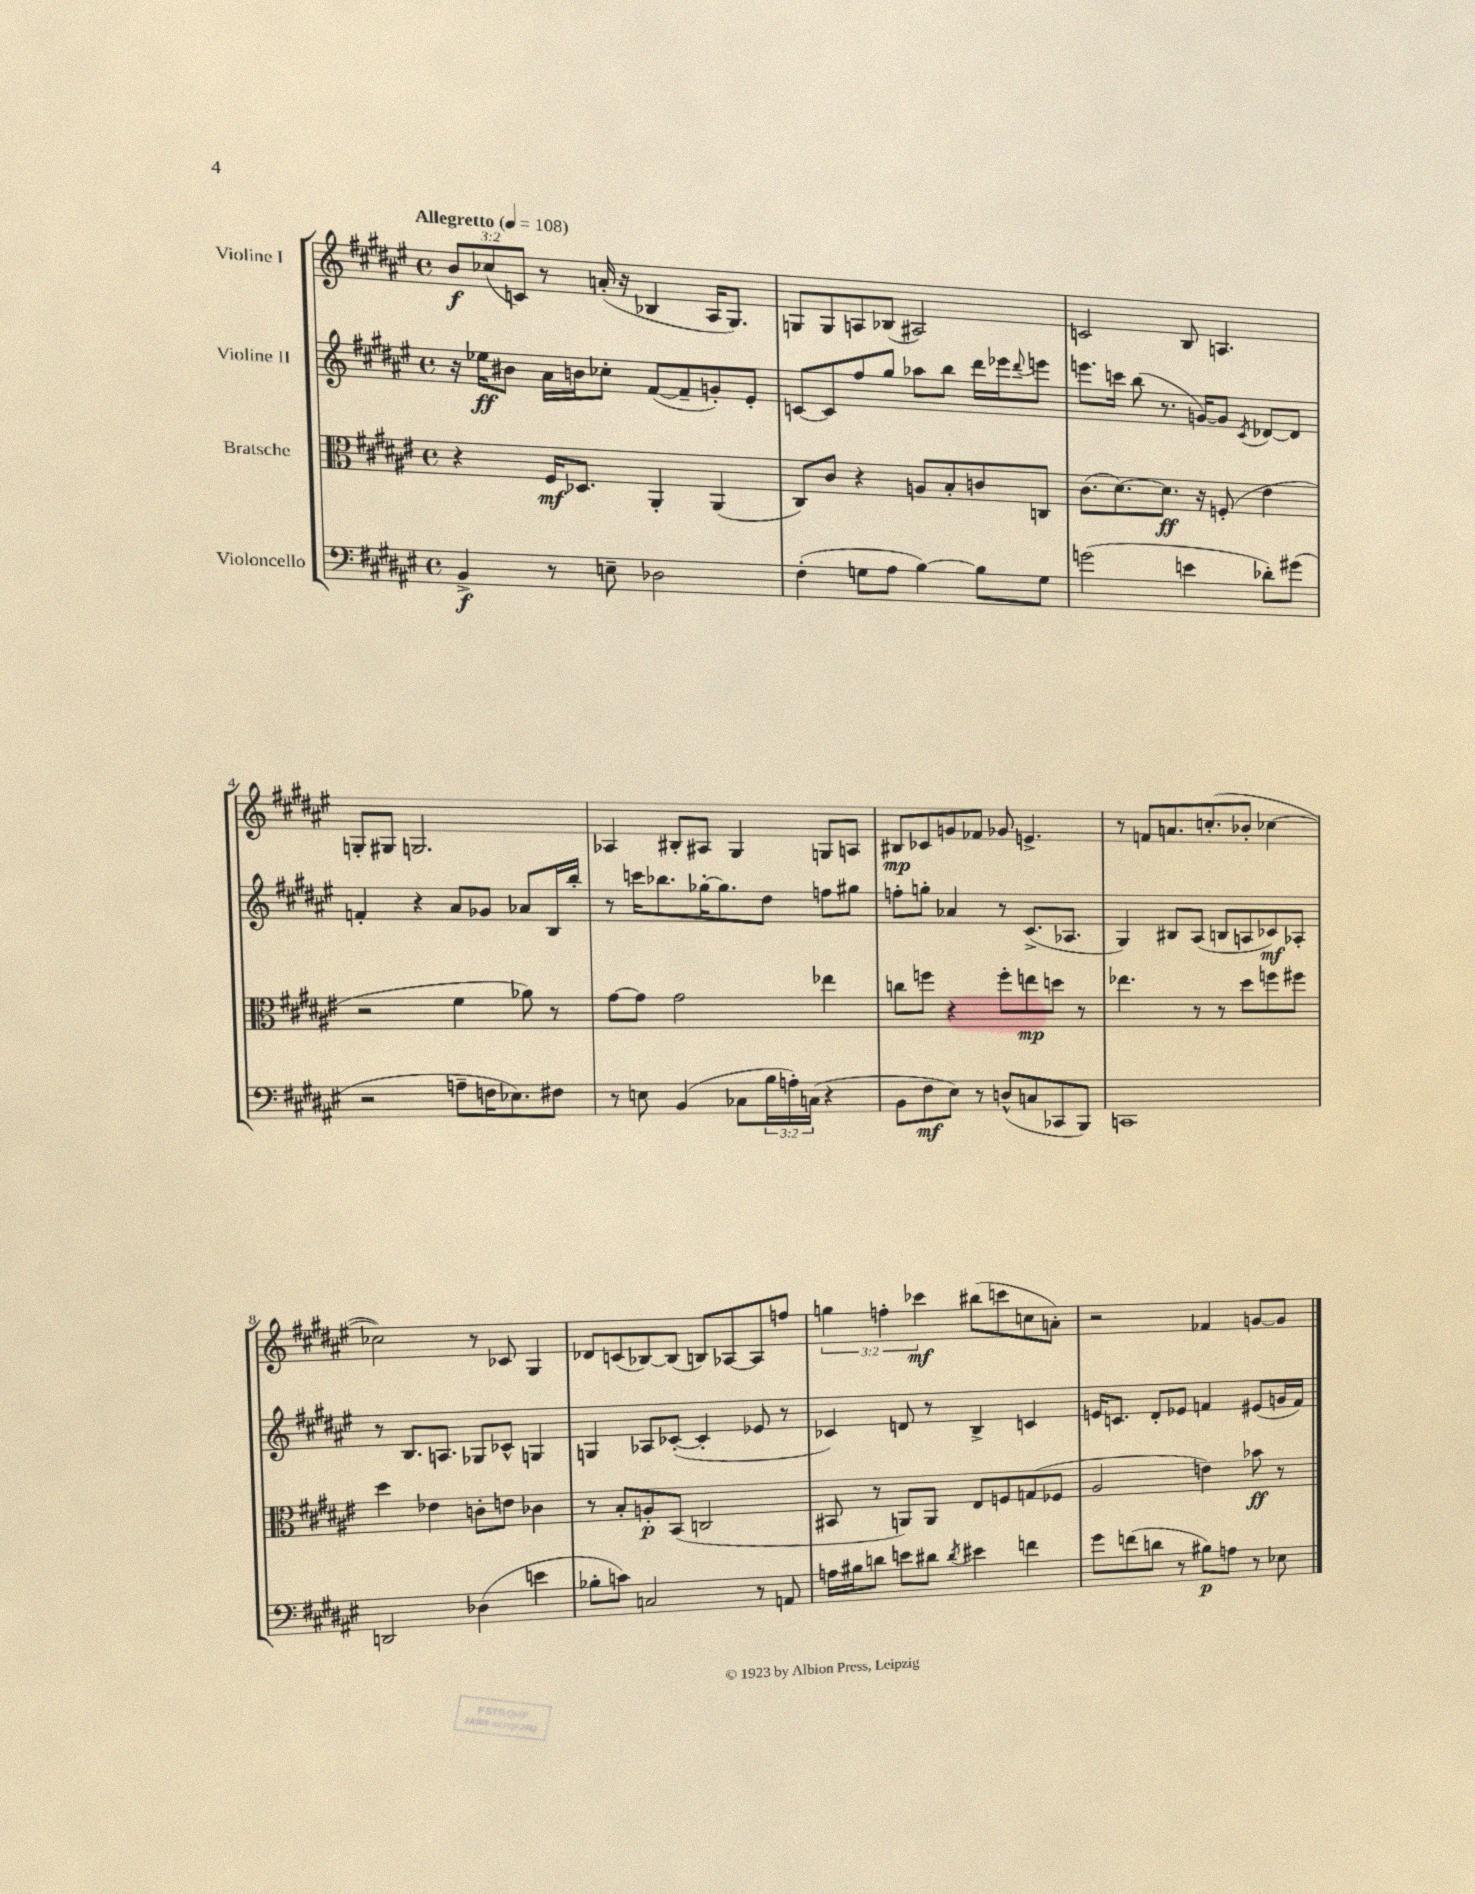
<<
\new StaffGroup <<
\new Staff = "s0" \with { instrumentName = "Violine I" } {
    \clef treble \key fis \major \defaultTimeSignature \time 4/4 \override Staff.TupletNumber.text = #tuplet-number::calc-fraction-text \tempo "Allegretto" 4 = 108
    \tuplet 3/2 { b'8\f ces''8( c'8) } r8 a'16-.( r16 bes4 ais16 gis8.) |
    g8 g8 a8 bes8( ais2) |
    c'2 b8 a4. |
    g8-. gis8 g2. |
    aes4 bis8-. ais8 gis4 g8 a8 |
    bis8\mp ces'8 g'8 fes'8 ges'8 e'4.-> |
    r8 f'8 a'8. c''8.-.( bes'8-. ces''4~ |
    ces''2) r8 ces'8 gis4 |
    des'8 c'8( bes8~) bes8( b8) aes8~ aes8 f''8 |
    \tuplet 3/2 { g''4 f''4-. ces'''4\mf } bis''8( c'''8 c''8 a'8-.) |
    r2 fes'4 g'8~ g'8 \bar "|." |
}
\new Staff = "s1" \with { instrumentName = "Violine II" } {
    \clef treble \key fis \major \defaultTimeSignature \time 4/4
    r16 ees''16\ff bis'8 ais'16 b'16 ces''8-. fis'8~( fis'8-- g'8-.) eis'8-. |
    c'8~ c'8 fis''8 gis''8 aes''8 b''8 dis'''16 ees'''16 \appoggiatura { dis'''8 } e'''8 |
    e'''8. c'''16 b''8( r8. g'16~) g'8 \acciaccatura { cis'8 } des'8~ des'8 |
    f'4-. r4 ais'8 ges'8 aes'8 b16 b''16-. |
    r8 c'''16 bes''8. ges''16~-. ges''8. dis''8 f''8 gis''8 |
    f''8-. g''8-. aes'4 r8 cis'8.->( aes8. |
    gis4) bis8 ais8( b8 a8 ces'8\mf) aes8-. |
    r8 b8. a8. ges8 ces'8-^ g4 |
    g4 aes8 ces'8~-.( ces'4-. ees'8 r8 |
    ces'4) d'8 r8 b4-> c'4 |
    e'16 c'8. dis'8-. ees'8 f'4 eis'8( g'16 f'16) \bar "|." |
}
\new Staff = "s2" \with { instrumentName = "Bratsche" } {
    \clef alto \key fis \major \defaultTimeSignature \time 4/4
    r4 fis16\mf des8. ais,4-. ais,4( |
    cis8) cis'8 r4 a8 b8-. c'8 c8 |
    cis'8.( dis'8.~) dis'8.\ff r16 f8-.( eis'4 |
    r2 fis'4 aes'8) r8 |
    gis'8~ gis'8 gis'2 ees''4 |
    c''8 f''8 r4 f''8-. e''8\mp d''8 r8 |
    ees''4. r8 r8 dis''8 f''8 fis''8 |
    dis''4 ees'4 c'8-. e'8 ces'4 |
    r8 b8-. a8-.\p b,8( c2 |
    bis,8 r8 a,8) a,8 eis8 f8 g8( fes8 |
    ais2 e'4) bes'8\ff r8 \bar "|." |
}
\new Staff = "s3" \with { instrumentName = "Violoncello" } {
    \clef bass \key fis \major \defaultTimeSignature \time 4/4 \override Staff.TupletNumber.text = #tuplet-number::calc-fraction-text
    b,4->\f r8 e8-- des2 |
    fis4-.( g8 ais8 b4~) b8 g8 |
    g'2( e'4 des'8-.) gis'8( |
    r2 a8-- f16 ees8.) fis8 |
    r8 e8 b,4( ces8 \tuplet 3/2 { b16 a16-.) c16( } r4 |
    b,8 fis8\mf eis8) r8 d8-^( c8 ces,8 b,,8) |
    c,1 |
    d,2 des4( e'4 |
    bes8-. c'8) c2 r8 a,8 |
    a16 bis16 d'8 e'8 dis'8 \acciaccatura { dis'8 } eis'4 f'4 |
    gis'8 f'8( d'8 r8 bis8\p) a8 r8 ees8 \bar "|." |
}
>>
>>
